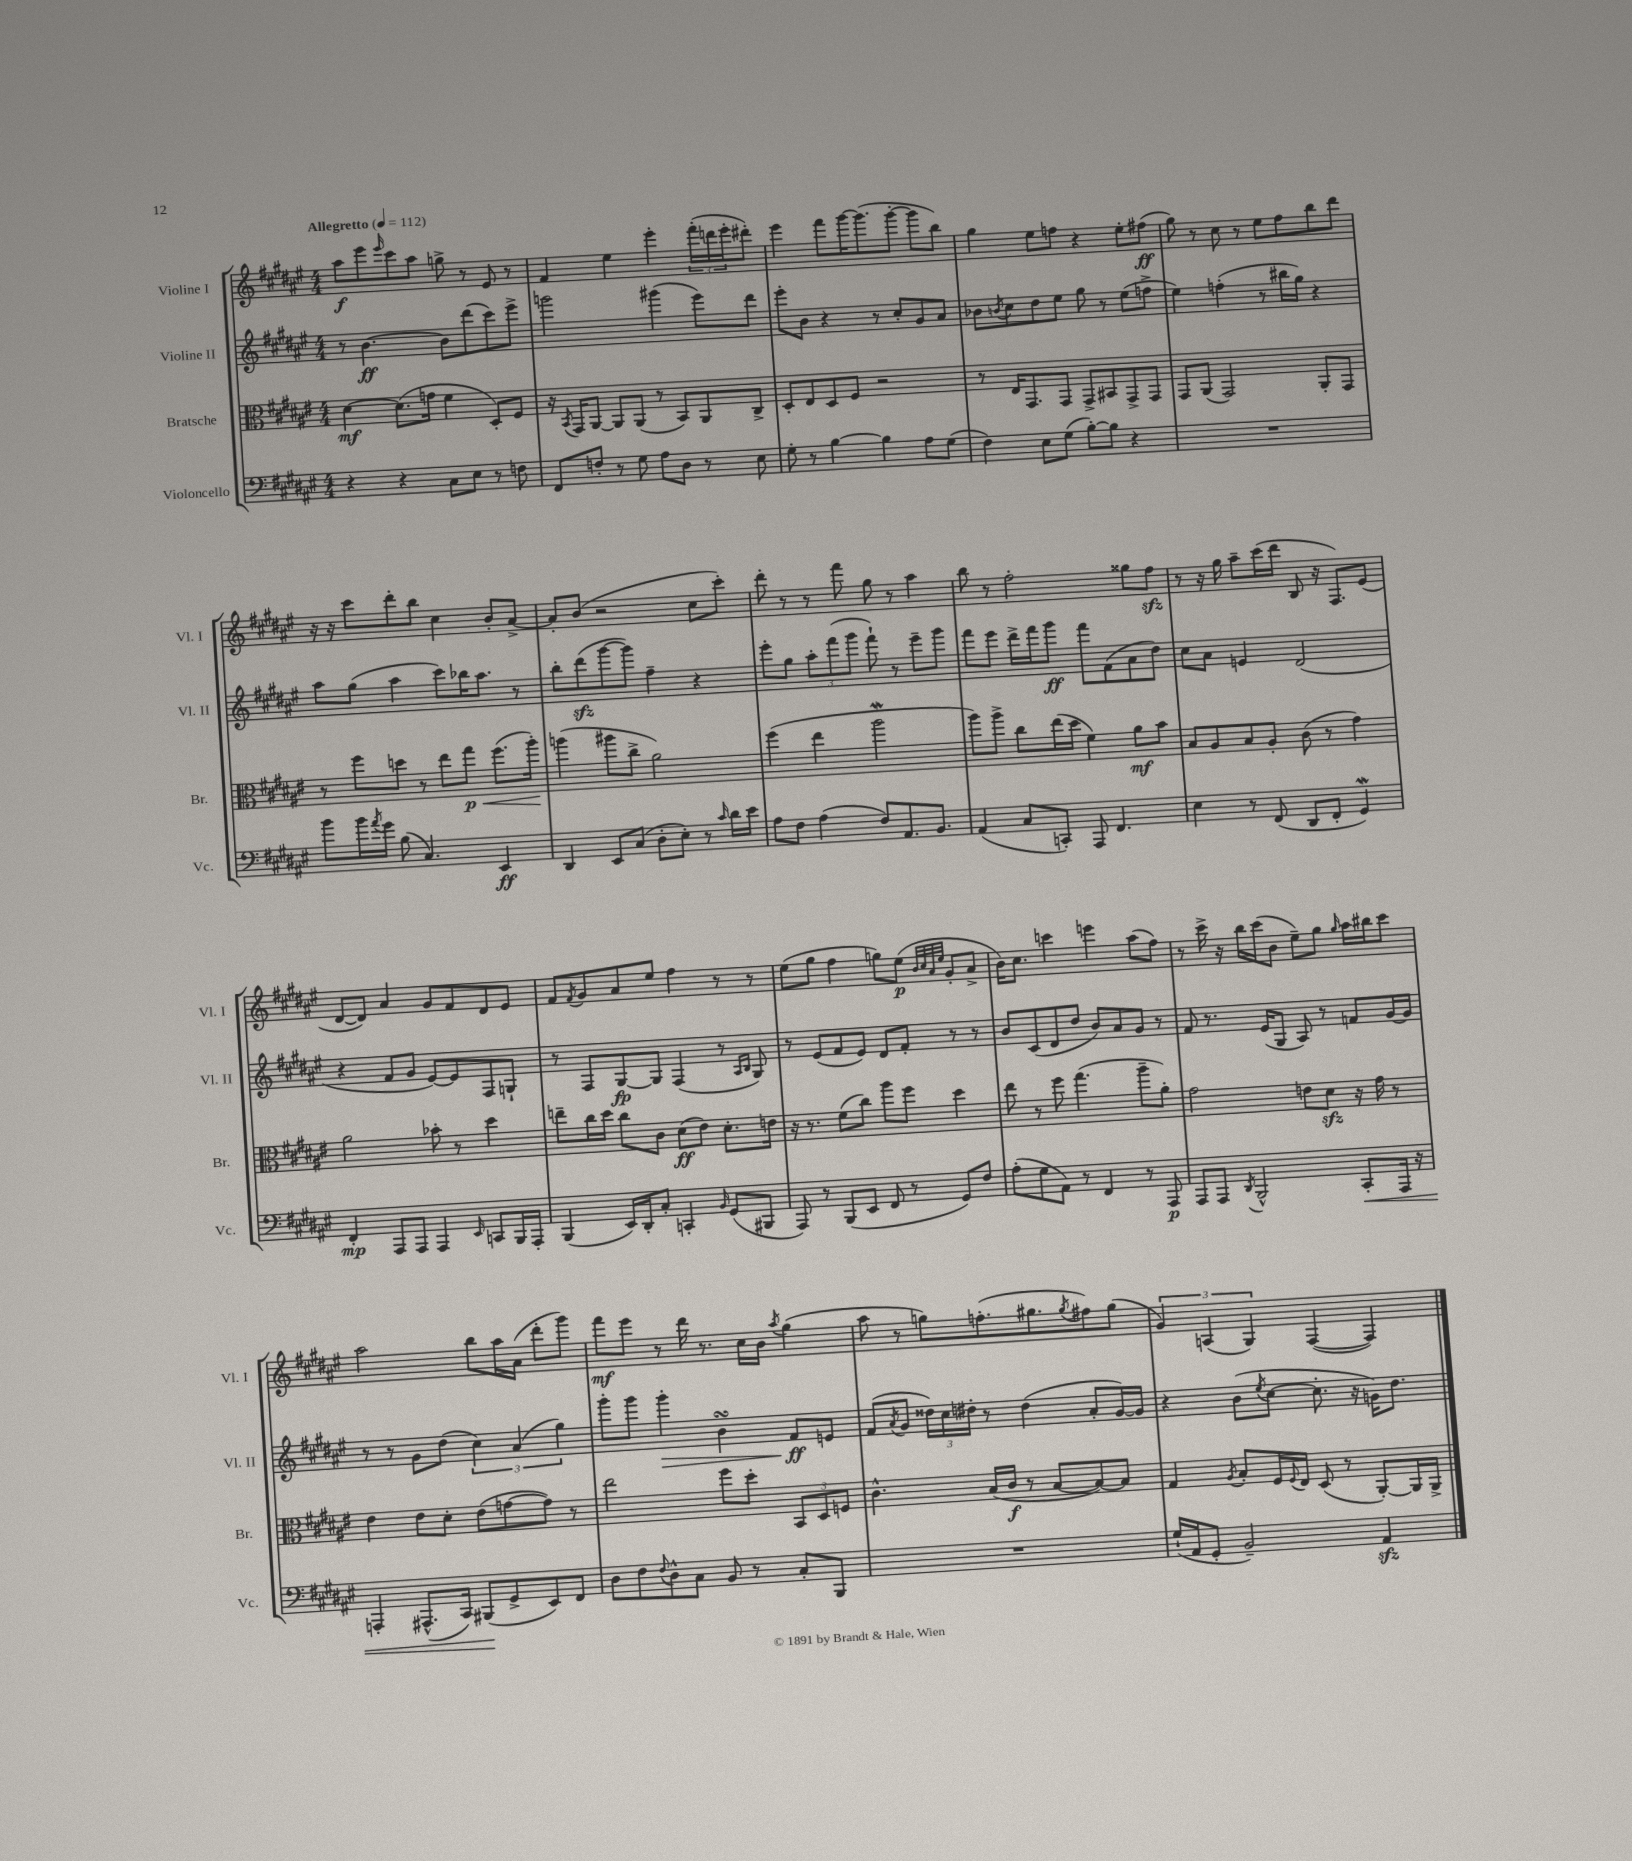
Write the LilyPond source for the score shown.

<<
\new StaffGroup <<
\new Staff = "s0" \with { instrumentName = "Violine I" shortInstrumentName = "Vl. I" } {
    \clef treble \key fis \major \numericTimeSignature \time 4/4 \tempo "Allegretto" 4 = 112
    ais''8\f eis'''8 \grace { eis'''16 } cis'''8 ais''8 g''8-> r8 eis'8 r8 |
    fis'4 eis''4 eis'''4-. \tuplet 3/2 { fis'''16-.( d'''16 eis'''16-. } dis'''8-.) |
    eis'''4 fis'''8 gis'''16~ gis'''8.( gis'''8~-. gis'''8 b''8) |
    gis''4 eis''8 f''8 r4 eis''8-. fis''8\ff( |
    gis''8) r8 cis''8 r8 eis''8 fis''8 b''8 dis'''8 |
    r16 r16 cis'''8 dis'''8-. b''8 cis''4 b'8-. ais'8~-> |
    ais'8-. b'8( r2 cis''8 cis'''8-.) |
    dis'''8-. r8 r8 fis'''8 gis''8 r8 ais''4 |
    b''8 r8 fis''2-. gisis''8 fis''8\sfz |
    r8 r16 gis''16 ais''8-- cis'''16( dis'''16 b8 r16 fis8.) eis'8( |
    dis'8~ dis'8) ais'4 gis'8 fis'8 dis'8 eis'8 |
    fis'8 \acciaccatura { fis'8 } gis'8 ais'8 eis''8 fis''4 r8 r8 |
    eis''8( gis''8 fis''4 g''8) eis''8\p( \grace { b'32 cis''32 ais'32 eis''32 } gis'8-. ais'8-> |
    b'16) cis''8. c'''4 e'''4 ais''8( fis''8) |
    r8 cis'''16-> r16 b''16 cis'''16( b'8 eis''8--) gis''8 \grace { gis''16 } ais''16 bis''16 cis'''8 |
    ais''2 b''8 ais''16 ais'16( dis'''8-. gis'''8) |
    fis'''8\mf eis'''8 r8 dis'''16 r8. cis''16 b'16 \acciaccatura { ais''8 } gis''4( |
    ais''8 r8 g''8) f''8.-.( gis''8. \acciaccatura { gis''8 } fis''8) gis''8( |
    \tuplet 3/2 { gis'4) a4( gis4) } fis4~( fis4) \bar "|." |
}
\new Staff = "s1" \with { instrumentName = "Violine II" shortInstrumentName = "Vl. II" } {
    \clef treble \key fis \major \numericTimeSignature \time 4/4
    r8 b'4.~\ff b'8 dis'''8( cis'''8) eis'''8-> |
    g'''2 gis'''4( eis'''8) dis'''8 |
    eis'''8-. b'8 r4 r8 cis''8-. gis'8 ais'8 |
    bes'8 \acciaccatura { b'8 } cis''8 dis''8 eis''8 gis''8 r8 eis''8( f''8-> |
    eis''4) f''4-.( r8 bis''16 gis''16) r4 |
    ais''8 gis''8( ais''4 cis'''8) bes''16 ais''8. r8 |
    b''8-. dis'''8\sfz( gis'''8~ gis'''8) fis''4-- r4 |
    eis'''8-. gis''8 \tuplet 3/2 { ais''8-. fis'''8( gis'''8 } fis'''8-!) r8 eis'''8-- gis'''8 |
    fis'''8 eis'''8 dis'''16-> fis'''16 gis'''8\ff fis'''8 fis'8( ais'8 dis''8) |
    cis''8 ais'8 e'4 dis'2( |
    r4 fis'8 gis'8 eis'8~) eis'8 fis8 g8-! |
    r8 fis8 gis8~\fp gis8 fis4( r8 \grace { ais16 b16 } gis8) |
    r8 eis'8( fis'8 eis'8) dis'8 fis'8-. r8 r8 |
    b'8 cis'8( dis'8 dis''8 b'8) ais'8 gis'8 r8 |
    fis'8 r8. eis'16( gis8 ais8) r8 f'8 gis'16~ gis'16 |
    r8 r8 gis'8 dis''8( \tuplet 3/2 { cis''4) ais'4( gis''4) } |
    gis'''8-. gis'''8 gis'''4-.\> b'4\turn fis'8\ff\! e'8 |
    fis'8( \acciaccatura { ais'8 } gis'8 \tuplet 3/2 { disis''16) cis''16 dis''16-. } r8 dis''4( ais'8-. gis'16~) gis'16 |
    r4 b'8( \acciaccatura { eis''8 } cis''8~ cis''8.-. r16 g'16) dis''8. \bar "|." |
}
\new Staff = "s2" \with { instrumentName = "Bratsche" shortInstrumentName = "Br." } {
    \clef alto \key fis \major \numericTimeSignature \time 4/4
    dis'4~\mf dis'8.( g'16 fis'4 dis8-.) fis8 |
    r16 \acciaccatura { b,8 } gis,16 ais,8~ ais,8 ais,8( r8 b,8) ais,8 cis8-> |
    dis8-. eis8 dis8 fis8 r2 |
    r8 eis16 gis,8. gis,8 gis,8-> bis,8 gis,8-> gis,8 |
    gis,8 ais,8( gis,2) ais,8-. gis,8 |
    r8 fis''8 d''8 r8 eis''8 gis''8\p\< fis''8.( ais''16-.\!) |
    a''4( ais''8 cis''8-> ais'2) |
    fis''4( eis''4 ais''2\mordent |
    ais''8) ais''8-> cis''8 eis''16( dis''16 fis'4) ais'8\mf b'8 |
    b8 ais8 b8 ais8-. cis'8( r8 gis'4) |
    ais'2 bes'8-. r8 dis''4 |
    e''8-- cis''16 dis''16 cis''8 cis'8 dis'8\ff( eis'8) dis'8.-. e'16 |
    r16 r8. fis'8( cis''8) ais''8 fis''8 dis''4 |
    eis''8 r8 fis''8 gis''4.( ais''8-- ais'8-.) |
    gis'2 e'8 dis'8\sfz r16 gis'16 r8 |
    eis'4 eis'8 dis'8-. eis'8( g'8~ g'8) r8 |
    eis''2 fis''8 dis''8-. \tuplet 3/2 { b,8 dis8 f8 } |
    cis'4.-^ b16( cis'16\f r8 b8~ b8~) b8 |
    gis4 \acciaccatura { ais8 } b8-. fis16 \appoggiatura { fis8 } eis16 dis8( r8 ais,8~-.) ais,16 ais,16-> \bar "|." |
}
\new Staff = "s3" \with { instrumentName = "Violoncello" shortInstrumentName = "Vc." } {
    \clef bass \key fis \major \numericTimeSignature \time 4/4
    r4 r4 cis8 eis8 r8 f8 |
    fis,8 f8-. r8 gis8 ais8 dis8 r8 eis8 |
    gis8-. r8 b4~ b4 ais8 gis8( |
    fis4) eis8 gis8( b8~-.) b8 r4 |
    R1 |
    b'8 b'16 \acciaccatura { ais'8 } gis'16 b8( cis4.) eis,4\ff |
    dis,4 eis,8 cis8( dis8-. eis8-.) r8 \grace { cis'16 } dis'16 eis'16 |
    ais8 fis8 ais4( fis8) ais,8. b,8. |
    ais,4( cis8 c,8-.) ais,,8 fis,4. |
    eis4 r8 fis,8( dis,8 fis,8-. gis,4\mordent) |
    fis,4-.\mp ais,,8 ais,,8 ais,,4 \grace { eis,16 } c,8 b,,16 ais,,16-. |
    b,,4( eis,16) dis,16-. cis8-. c,4-. \grace { b,16 } gis,8( bis,,8 |
    ais,,8) r8 b,,8( eis,8 fis,8 r8 gis,8) fis8 |
    ais8-.( gis8 ais,8) r8 fis,4 r8 ais,,8\p |
    ais,,8 ais,,8 \acciaccatura { dis,8 } b,,2-^ cis,8-.\< ais,,16 r16 |
    a,,4-. ais,,8.-^( cis,16) bis,,8\!( gis,8-> eis,8) fis,8 |
    dis8 fis8 \appoggiatura { fis8 } dis8-^ cis8 b,8 r8 cis8-. b,,8 |
    R1 |
    gis16-!( ais,16 gis,8-. b,2--) ais,4\sfz \bar "|." |
}
>>
>>
\layout { \context { \Score \remove "Bar_number_engraver" } }
